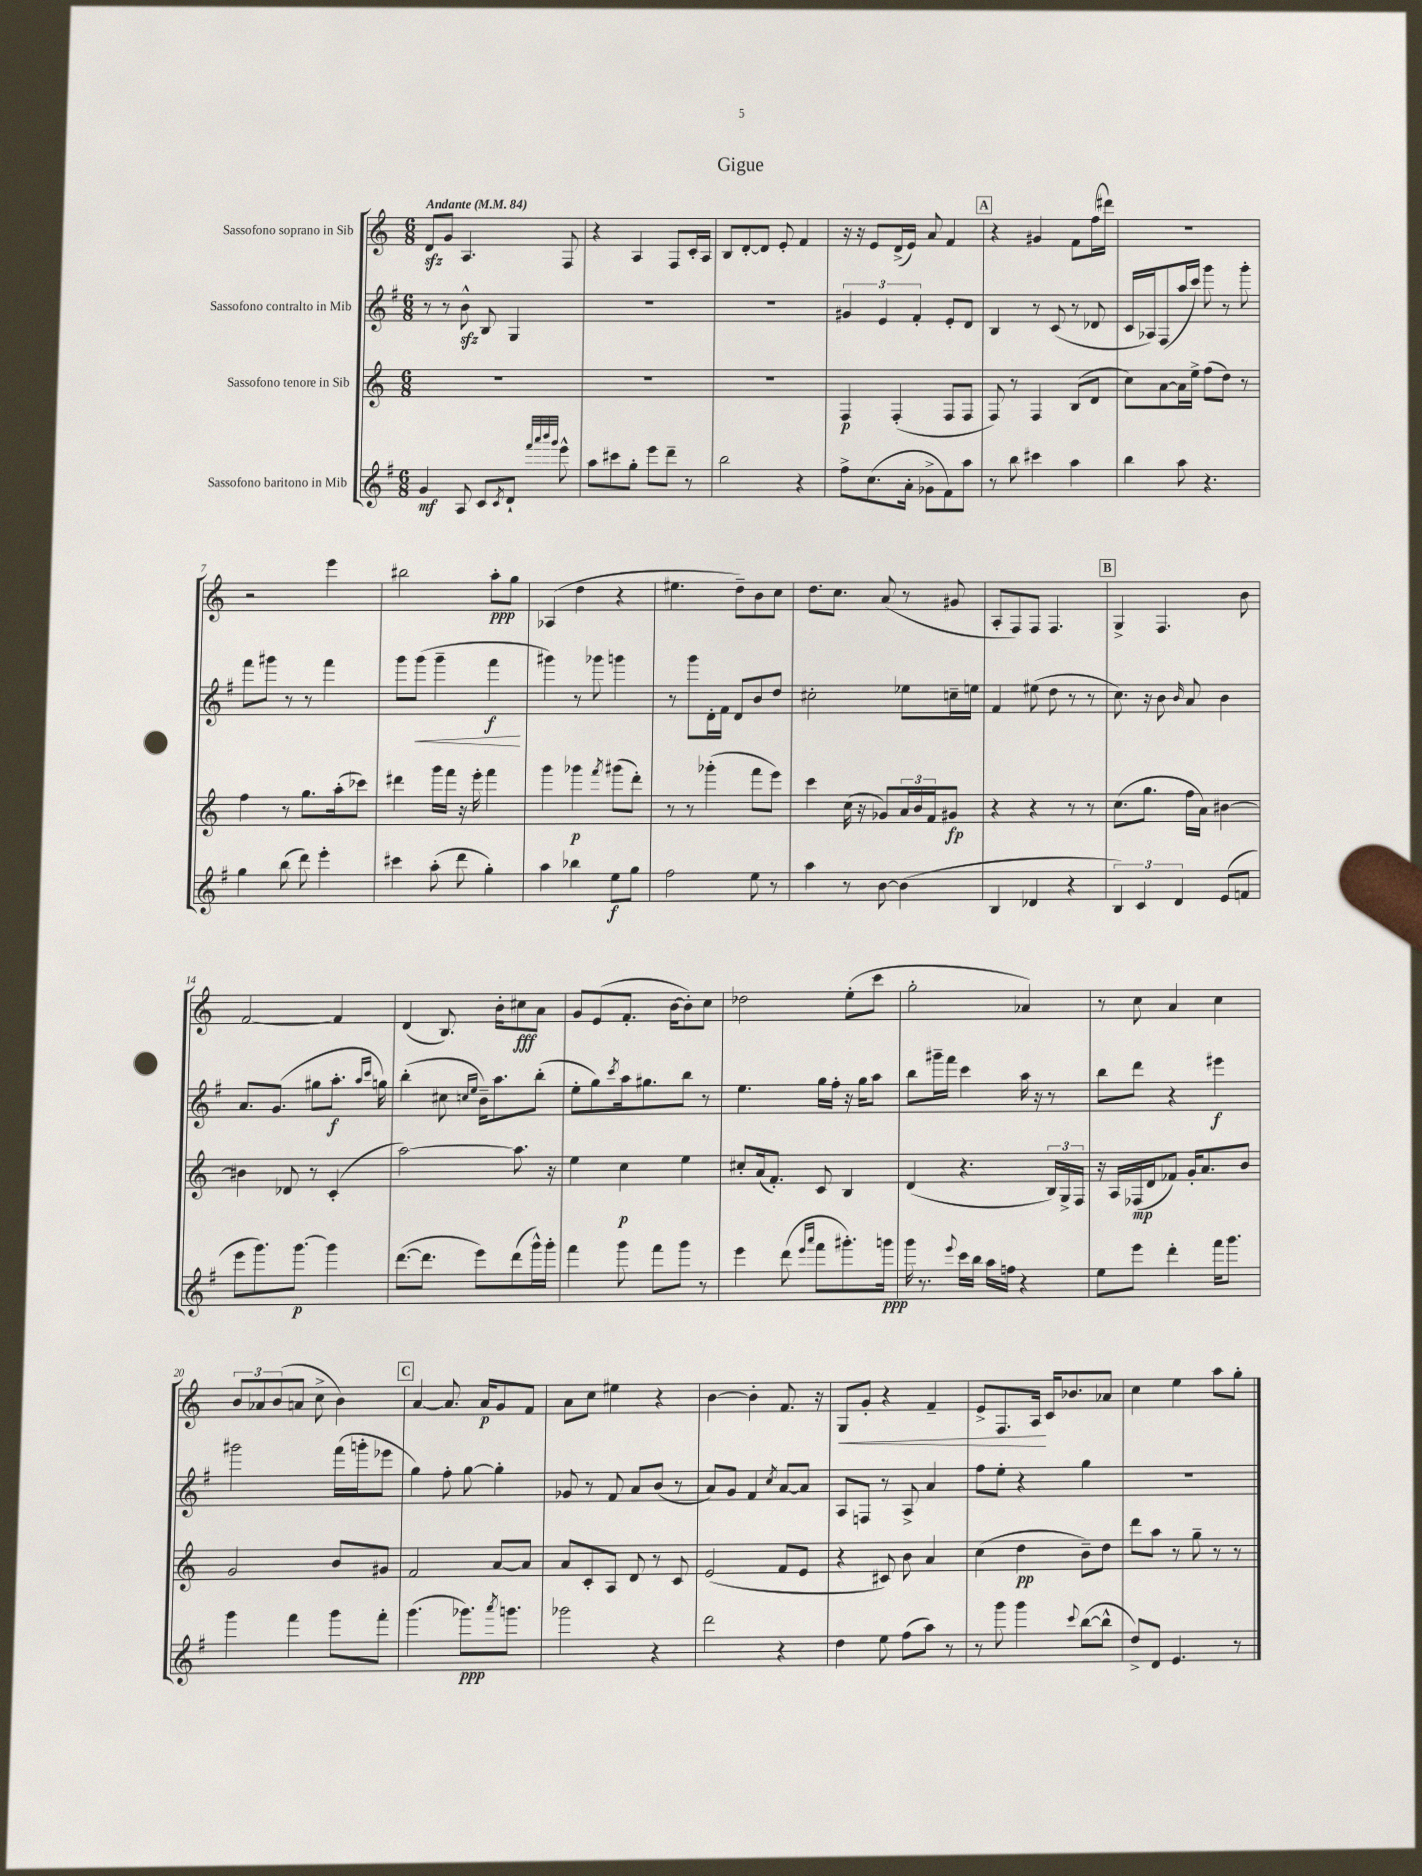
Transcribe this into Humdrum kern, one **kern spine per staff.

**kern	**dynam	**kern	**dynam	**kern	**dynam	**kern	**dynam
*part4	*part4	*part3	*part3	*part2	*part2	*part1	*part1
*staff4	*staff4	*staff3	*staff3	*staff2	*staff2	*staff1	*staff1
*I"Sassofono baritono in Mib	*	*I"Sassofono tenore in Sib	*	*I"Sassofono contralto in Mib	*	*I"Sassofono soprano in Sib	*
*clefG2	*	*clefG2	*	*clefG2	*	*clefG2	*
*k[f#]	*	*k[]	*	*k[f#]	*	*k[]	*
*M6/8	*	*M6/8	*	*M6/8	*	*M6/8	*
*MM84	*	*MM84	*	*MM84	*	*MM84	*
=1	=1	=1	=1	=1	=1	=1	=1
!	!	!	!	!	!	!LO:TX:a:B:t=Andante	!
4g/	mf	2.r	.	8r	.	8dzz/L	.
.	.	.	.	8r	.	8g/J	.
8A/	.	.	.	8bzz^^\	.	4.A/	.
8c/L	.	.	.	8B/	.	.	.
8qc/	.	.	.	.	.	.	.
8d`/J	.	.	.	4G/	.	.	.
32qqfff#/LLL	.	.	.	.	.	.	.
32qqaaa/	.	.	.	.	.	.	.
32qqbbb/	.	.	.	.	.	.	.
32qqggg/JJJ	.	.	.	.	.	.	.
8eee^^\	.	.	.	.	.	8F/	.
=2	=2	=2	=2	=2	=2	=2	=2
8aa\L	.	2.r	.	2.r	.	4r	.
8ccc#X\	.	.	.	.	.	.	.
8gg'\J	.	.	.	.	.	4A/	.
8eee\L	.	.	.	.	.	.	.
8ddd~\J	.	.	.	.	.	8F/L	.
8r	.	.	.	.	.	16c'/L	.
.	.	.	.	.	.	16A/JJ	.
=3	=3	=3	=3	=3	=3	=3	=3
2bb\	.	2.r	.	2.r	.	8B/L	.
.	.	.	.	.	.	[8d'/	.
.	.	.	.	.	.	8d/J]	.
.	.	.	.	.	.	8e'/	.
4r	.	.	.	.	.	4f/	.
=4	=4	=4	=4	=4	=4	=4	=4
8ff#^\L	.	4F/	p	6g#X/	.	16r	.
.	.	.	.	.	.	16r	.
(8.cc\	.	.	.	.	.	8e/L	.
.	.	.	.	6e/	.	.	.
.	.	(4F'/	.	.	.	(16d^/L	.
16a'\Jk	.	.	.	.	.	16e/JJ)	.
.	.	.	.	6f#'/	.	.	.
8g-X^\L	.	.	.	.	.	8a/	.
8f#\)	.	8F/L	.	8e'/L	.	4f/	.
8aa\J	.	8F/J	.	8d/J	.	.	.
!!LO:REH:place=s1:t=A
=5	=5	=5	=5	=5	=5	=5	=5
8r	.	8F/)	.	4B/	.	4r	.
8bb\	.	8r	.	.	.	.	.
4ccc#X\	.	4F/	.	8r	.	4g#X/	.
.	.	.	.	(8c/	.	.	.
4aa\	.	(8B/L	.	8r	.	8f\L	.
.	.	8d/J	.	8d-X/	.	(16ff\L	.
.	.	.	.	.	.	16ddd#X\JJ)	.
=6	=6	=6	=6	=6	=6	=6	=6
4bb\	.	8cc\L)	.	16c/LL	.	2.r	.
.	.	.	.	16A-X/J)	.	.	.
.	.	[8a\	.	(8F#/	.	.	.
8aa\	.	16a\L]	.	16aa/L	.	.	.
.	.	16ee^\JJ	.	16ccc/JJ)	.	.	.
4.r	.	(8ff\L	.	8ggg\	.	.	.
.	.	8dd\J)	.	8r	.	.	.
.	.	8r	.	8ggg'\	.	.	.
!!LO:LB:g=z
=7	=7	=7	=7	=7	=7	=7	=7
4gg\	.	4ff\	.	8fff#\L	.	2r	.
.	.	.	.	8ggg#X\J	.	.	.
(8bb\	.	8r	.	8r	.	.	.
8ddd\)	.	8.gg\L	.	8r	.	.	.
4eee'\	.	.	.	4fff#\	.	4eee\	.
.	.	(16aa'\k	.	.	.	.	.
.	.	8ccc-X\J)	.	.	.	.	.
=8	=8	=8	=8	=8	=8	=8	=8
4ccc#X\	.	4ddd#X\	.	8ggg\L	.	2bb#X\	.
!	!	!	!	!	!LO:HP:b	!	!
.	.	.	.	(8ggg\J	<	.	.
(8aa'\	.	16ggg\LL	.	4ggg~\	.	.	.
.	.	16fff\JJ	.	.	.	.	.
8ddd\	.	16r	.	.	.	.	.
.	.	16eee'\	.	.	.	.	.
4gg'\)	.	4fff\	.	4fff#\	f	8aa'\L	ppp
.	.	.	.	.	.	8gg\J	.
.	.	.	.	.	[	.	.
=9	=9	=9	=9	=9	=9	=9	=9
4aa\	.	4ggg\	.	4ggg#X\)	.	(4A-X/	.
4bb-X\	.	4ggg-X\	p	8r	.	4dd\	.
.	.	.	.	8ggg-X\	.	.	.
.	.	8qfff/	.	.	.	.	.
8ee\L	f	(8ggg#X\L	.	4gggn\	.	4r	.
8gg\J	.	8ddd'\J)	.	.	.	.	.
=10	=10	=10	=10	=10	=10	=10	=10
2ff#\	.	8r	.	8r	.	4.ee#X\	.
.	.	8r	.	8ggg\L	.	.	.
.	.	(4ggg-X'\	.	16d'\L	.	.	.
.	.	.	.	16f#\JJ	.	.	.
.	.	.	.	8d/L	.	8dd~\L)	.
8ee\	.	8fff\L	.	8b/	.	8b\	.
8r	.	8eee\J)	.	8dd/J	.	8cc\J	.
=11	=11	=11	=11	=11	=11	=11	=11
4aa\	.	4ccc\	.	2cc#X'\	.	8.dd\L	.
.	.	.	.	.	.	8.cc\J	.
8r	.	(16cc\	.	.	.	.	.
.	.	16r	.	.	.	.	.
[8b\	.	8g-X/L)	.	.	.	(8a/	.
(4b\]	.	24a/L	.	8ee-X\L	.	8r	.
.	.	24b/	.	.	.	.	.
.	.	24f/J	.	.	.	.	.
.	.	8g#X/J	fp	16ccn~\L	.	8g#X/	.
.	.	.	.	16een\JJ	.	.	.
=12	=12	=12	=12	=12	=12	=12	=12
4B/	.	4r	.	4f#/	.	8A'/L	.
.	.	.	.	.	.	8F/)	.
4d-X/	.	4r	.	(8ee#X\	.	8F/J	.
.	.	.	.	8dd\	.	4.F/	.
4r	.	8r	.	8r	.	.	.
.	.	8r	.	8r	.	.	.
!!LO:REH:place=s1:t=B
=13	=13	=13	=13	=13	=13	=13	=13
6B/)	.	(8.cc\L	.	8.cc\)	.	4G^/	.
6c/	.	.	.	.	.	.	.
.	.	8.gg\J	.	16r	.	.	.
.	.	.	.	8b\	.	4.F/	.
6d/	.	.	.	.	.	.	.
.	.	.	.	16qqb/	.	.	.
.	.	16ff\LL	.	8a/	.	.	.
.	.	16a\JJ)	.	.	.	.	.
(8e/L	.	[4b#X\	.	4b\	.	.	.
8fn/J	.	.	.	.	.	8b\	.
!!LO:LB:g=z
=14	=14	=14	=14	=14	=14	=14	=14
8eee\L	.	4b#X\]	.	8.a/L	.	[2f/	.
8.ggg\)	.	.	.	.	.	.	.
.	.	.	.	(8.g/J	.	.	.
.	.	8d-X/	.	.	.	.	.
[8.ggg\J	p	.	.	.	.	.	.
.	.	8r	.	8gg#X\L	.	.	.
4ggg\]	.	(4c'/	.	8.aa'\J	f	4f/]	.
.	.	.	.	16qqaa/LL	.	.	.
.	.	.	.	16qqccc/JJ	.	.	.
.	.	.	.	16ggn\)	.	.	.
=15	=15	=15	=15	=15	=15	=15	=15
([8.ddd\L	.	[2aa\)	.	(4bb'\	.	(4d/	.
8.ddd\J]	.	.	.	.	.	.	.
.	.	.	.	8cc#X\	.	8.B/)	.
.	.	.	.	16qqccn/LL	.	.	.
.	.	.	.	16qqee/JJ	.	.	.
8eee\L)	.	.	.	16b~\KL)	.	.	.
.	.	.	.	8.aa\	.	16b'\KL	.
(8ddd\	.	8.aa\]	.	.	.	8cc#X\	fff
16ggg^^\L)	.	.	.	(8bb'\J	.	8a\J	.
16ggg'\JJ	.	16r	.	.	.	.	.
=16	=16	=16	=16	=16	=16	=16	=16
4fff#\	.	4ee\	.	8ee'\L	.	8g/L	.
.	.	.	.	8gg\)	.	(8e/	.
.	.	.	.	8qccc/	.	.	.
8ggg\	.	4cc\	p	16aa\k	.	8.f'/J	.
.	.	.	.	8.gg#X\	.	.	.
8fff#\L	.	.	.	.	.	.	.
.	.	.	.	.	.	[16b\KL	.
8ggg\J	.	4ee\	.	8bb\J	.	8b'\])	.
8r	.	.	.	8r	.	8cc\J	.
=17	=17	=17	=17	=17	=17	=17	=17
4eee\	.	8cc#X'/L	.	4.ee\	.	2dd-X\	.
.	.	(16a/k	.	.	.	.	.
.	.	8.f'/J)	.	.	.	.	.
(8ddd\	.	.	.	.	.	.	.
16qqeee/LL	.	.	.	.	.	.	.
16qqaaa/JJ	.	.	.	.	.	.	.
8fff#\L	.	8c/	.	16gg\LL	.	.	.
.	.	.	.	16ff#'\JJ	.	.	.
8.ggg#X'\)	.	4B/	.	16r	.	(8ee'\L	.
.	.	.	.	16gg\KL	.	.	.
.	.	.	.	8aa\J	.	8ccc\J	.
16gggn\Jk	ppp	.	.	.	.	.	.
=18	=18	=18	=18	=18	=18	=18	=18
16ggg\	.	(4d/	.	8bb\L	.	2gg'\	.
8.r	.	.	.	.	.	.	.
.	.	.	.	16ggg#X~\L	.	.	.
.	.	.	.	16fff#\JJ	.	.	.
8qqeee/	.	.	.	.	.	.	.
16ccc\LL	.	4.r	.	4ccc\	.	.	.
16bb\JJ	.	.	.	.	.	.	.
16aa\LL	.	.	.	.	.	.	.
16ffn\JJ	.	.	.	.	.	.	.
4r	.	.	.	16aa\	.	4a-X/)	.
.	.	.	.	16r	.	.	.
.	.	24B/LL)	.	8r	.	.	.
.	.	24G^/	.	.	.	.	.
.	.	24F/JJ	.	.	.	.	.
=19	=19	=19	=19	=19	=19	=19	=19
8ee\L	.	16r	.	8bb\L	.	8r	.
.	.	16A/LL	.	.	.	.	.
8eee\J	.	(16F-X/	mp	8ddd\J	.	8cc\	.
.	.	16d/J	.	.	.	.	.
4ddd'\	.	8f-X/J)	.	4r	.	4a/	.
.	.	16g'/KL	.	.	.	.	.
.	.	8.a/	.	.	.	.	.
16fff#\KL	.	.	.	4eee#X\	f	4cc\	.
8.ggg\J	.	.	.	.	.	.	.
.	.	8b/J	.	.	.	.	.
!!LO:LB:g=z
=20	=20	=20	=20	=20	=20	=20	=20
4ggg\	.	2g/	.	2ggg#X\	.	12b/L	.
.	.	.	.	.	.	12a-X/	.
.	.	.	.	.	.	(12b/	.
4fff#\	.	.	.	.	.	8an/J	.
.	.	.	.	.	.	8cc^\	.
8ggg\L	.	8b/L	.	(16fff#\LL	.	4b\)	.
.	.	.	.	16gggn'\J	.	.	.
8fff#'\J	.	8g#X/J	.	8eee-X\J	.	.	.
!!LO:REH:place=s1:t=C
=21	=21	=21	=21	=21	=21	=21	=21
(4.ggg\	.	2f/	.	4gg\)	.	[4a/	.
.	.	.	.	8ff#'\	.	8.a/]	.
8.ggg-X\L)	ppp	.	.	[8gg\	.	.	.
.	.	.	.	.	.	16a/KL	p
.	.	[8a/L	.	4gg'\]	.	8g/	.
8qaaa/	.	.	.	.	.	.	.
8.gggn\J	.	.	.	.	.	.	.
.	.	8a/J]	.	.	.	8f/J	.
=22	=22	=22	=22	=22	=22	=22	=22
2ggg-X\	.	8a/L	.	8g-X/	.	8a\L	.
.	.	8c'/	.	8r	.	8cc\J	.
.	.	8A/J	.	8f#/	.	4ee#X\	.
.	.	8d/	.	8a/L	.	.	.
4r	.	8r	.	(8b/J	.	4r	.
.	.	8c/	.	8r	.	.	.
=23	=23	=23	=23	=23	=23	=23	=23
2ddd\	.	(2e/	.	8a/L)	.	[4b\	.
.	.	.	.	8g/J	.	.	.
.	.	.	.	4f#/	.	4b'\]	.
.	.	.	.	8qcc/	.	.	.
4r	.	8f/L	.	[8a/L	.	8.f/	.
.	.	8e/J	.	8a/J]	.	.	.
.	.	.	.	.	.	16r	.
=24	=24	=24	=24	=24	=24	=24	=24
!	!	!	!	!	!	!	!LO:HP:b
4dd\	.	4r	.	8A/L	.	8G/L	<
.	.	.	.	8Fn/J	.	8g'/J	.
8ee\	.	8c#X/)	.	8r	.	4r	.
(8ff#\L	.	8b\	.	8A^/	.	.	.
8aa\J)	.	4a/	.	4a/	.	4f~/	.
8r	.	.	.	.	.	.	.
=25	=25	=25	=25	=25	=25	=25	=25
8r	.	(4cc\	.	8ff#\L	.	8e^/L	.
8ggg\	.	.	.	8ee'\J	.	8.F/	.
4ggg\	.	4dd\	pp	4r	.	.	.
.	.	.	.	.	.	16A/Jk	.
.	.	.	.	.	.	16c/KL	[
.	.	.	.	.	.	8.b-X/	.
8qqccc/	.	.	.	.	.	.	.
([8bb\L	.	8b~\L)	.	4gg\	.	.	.
8bb^^\J]	.	8dd\J	.	.	.	8a-X/J	.
=26	=26	=26	=26	=26	=26	=26	=26
8dd^/L)	.	8ddd\L	.	2.r	.	4cc\	.
8d/J	.	8aa\J	.	.	.	.	.
4.e/	.	8r	.	.	.	4ee\	.
.	.	8gg~\	.	.	.	.	.
.	.	8r	.	.	.	8aa\L	.
8r	.	8r	.	.	.	8gg'\J	.
==	==	==	==	==	==	==	==
*-	*-	*-	*-	*-	*-	*-	*-
